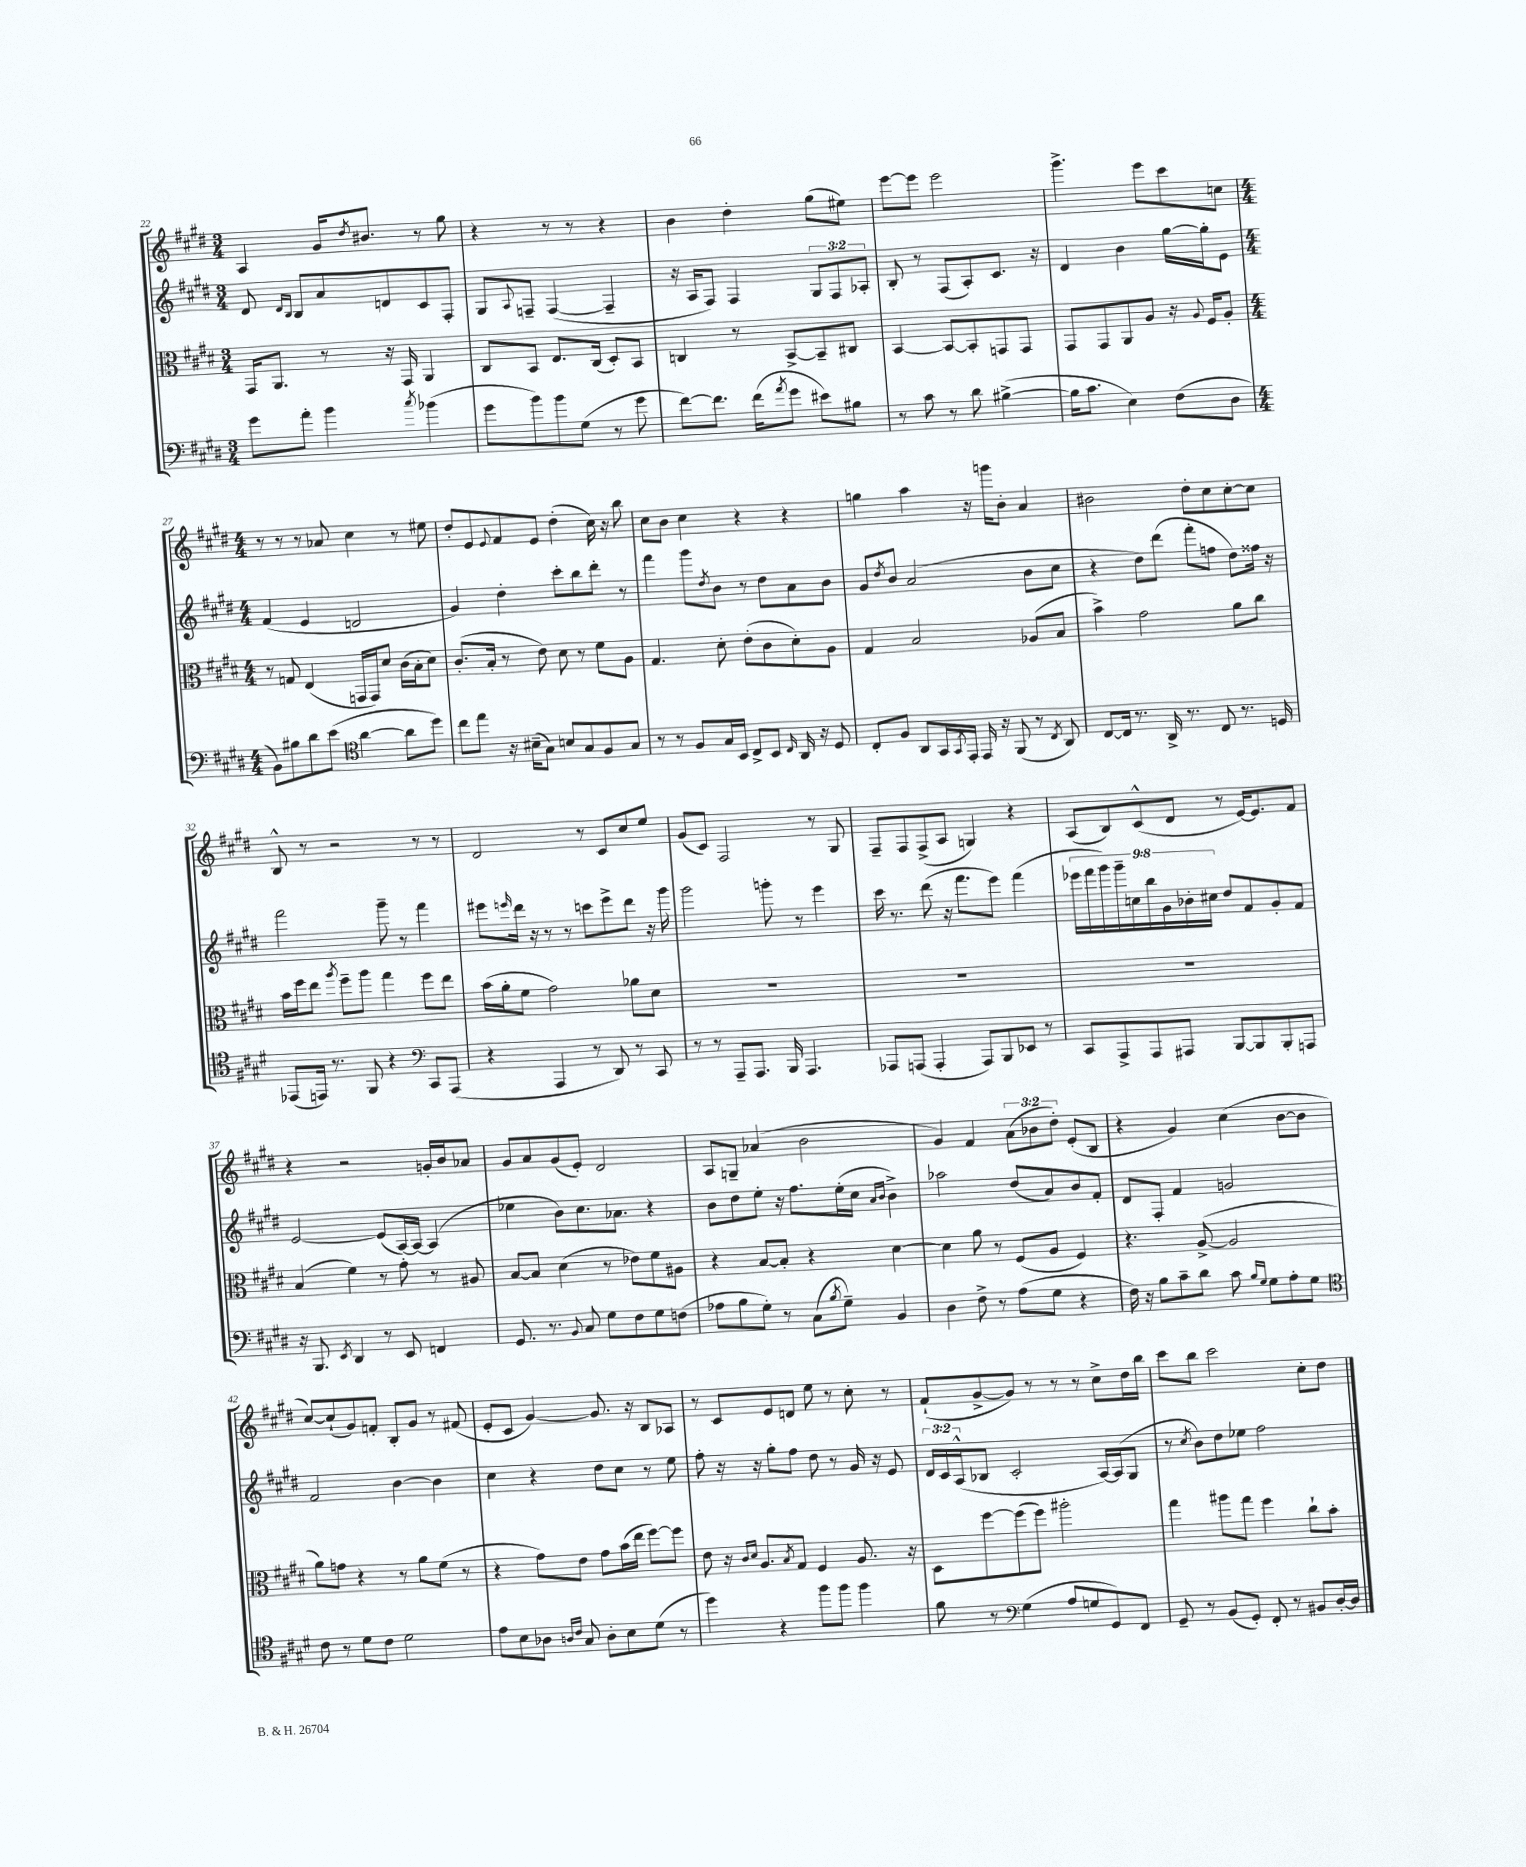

**kern	**kern	**kern	**kern
*part4	*part3	*part2	*part1
*staff4	*staff3	*staff2	*staff1
*clefF4	*clefC3	*clefG2	*clefG2
*k[f#c#g#d#]	*k[f#c#g#d#]	*k[f#c#g#d#]	*k[f#c#g#d#]
*M3/4	*M3/4	*M3/4	*M3/4
=22	=22	=22	=22
8g#\L	16GG#/KL	8d#/	4A/
.	8.AA/J	.	.
.	.	16qqd#/LL	.
.	.	16qqB/JJ	.
8a'\J	.	8B/L	.
4b\	8r	8a/	16g#/KL
.	.	.	8qdd#/
.	.	.	8.b#X/J
.	16r	8dn/	.
.	16GG#/	.	.
8qcc#/	.	.	.
(4b-X\	4AA/	8c#/	8r
.	.	8F#'/J	8gg#\
=23	=23	=23	=23
8g#\L	8C#/L	8G#/L	4r
.	.	8qqA/	.
8b\)	8BB/J	8Fn~/J	.
8b\	8.E/L	([4F/	8r
(8G#\J	.	.	8r
.	(16C#/Jk	.	.
8r	8D#'/L)	4F~/]	4r
8g#\	8BB/J	.	.
=24	=24	=24	=24
[8f#\L)	4Cn/	16r	4b\
.	.	16A/KL	.
8.f#\J]	.	8F#/J)	.
.	8r	4F#/	4dd#'\
(16f#\KL	.	.	.
8qa/	.	.	.
8g#\J	[8BB^/L	.	.
8e#X\L)	8BB~/]	12G#/L	(8gg#\L
.	.	12F#/	.
8B#X\J	8C#X/J	.	8ee#X\J)
.	.	12A-X'/J	.
=25	=25	=25	=25
8r	[4BB/	8B'/	[8eee\L
8c#\	.	8r	8eee\J]
8r	8BB/L_	(8F#/L	2eee\
8d#\	8BB'/]	8A'/)	.
([4B#X^\	8GGn/	8.c#/J	.
.	8GG/J	.	.
.	.	16r	.
=26	=26	=26	=26
16B#\KL]	8GG#/L	4d#/	4.ggg#^\
8.c#\J	.	.	.
.	8GG#/	.	.
4E\)	8AA/	4b\	.
.	8A/J	.	8eee\L
(8F#\L	16r	[16gg#\LL	8ccc#\
.	8qqA/	.	.
.	16F#/KL	16gg#'\J]	.
8D#\J	8A'/J	8e\J	8ccn\J
!!LO:LB:g=z
=27	=27	=27	=27
*M4/4	*M4/4	*M4/4	*M4/4
8BB\L)	8r	(4f#/	8r
8B#X\	8Gn/	.	8r
8d#\	(4E/	4e/	8r
(8e\J	.	.	8a-X/
*clefC4	*	*	*
[4a\	16GGn/LL	2dn/	4cc#\
.	16GG/J)	.	.
.	8d#/J	.	.
8a\L]	(16c#\LL	.	8r
.	16B'\J	.	.
8dd#\J)	8d#\J)	.	8ee#X\
=28	=28	=28	=28
8cc#\L	(8.c#'/L	4g#/)	8dd#'/L
8ee\J	.	.	8e/
.	16B'/Jk	.	.
.	.	.	8qqe/
16r	8r	4dd#'\	8f#/
(16B#X~\KL	.	.	.
8G#\J)	8e\)	.	8e/J
8Bn/L	8d#\	8ccc#'\L	(4dd#'\
8G#/	8r	8bb\	.
8F#/	8f#\L	8ddd#'\J	16cc#\)
.	.	.	16r
8G#/J	8A\J	8r	8bb\
=29	=29	=29	=29
8r	4.G#/	4fff#\	8cc#\L
8r	.	.	8b\J
8F#/L	.	8ggg#\L	4cc#\
.	.	8qdd#/	.
16G#/L	8d#'\	8b\J	.
16BB/JJ	.	.	.
8C#^/L	(8e'\L	8r	4r
8BB/J	8c#\	8dd#\L	.
16qqC#/	.	.	.
16AA/	8d#'\)	8a\	4r
16r	.	.	.
8D#/	8A\J	8b\J	.
=30	=30	=30	=30
8C#'/L	4G#/	8g#/L	4ggn\
.	.	8qdd#/	.
8F#/J	.	8b/J	.
8AA/L	2B/	(2a/	4aa\
16GG#/L	.	.	.
8qGG#/	.	.	.
16EE'/JJ	.	.	.
16EE/	.	.	16r
16r	.	.	16gggn\KL
(8FF#/	.	.	8b'\J
8r	(8A-X/L	8b\L	4a/
8qC#/	.	.	.
8AA/)	8B/J	8cc#\J	.
=31	=31	=31	=31
[8C#/L	4b^\)	4r	2b#X\
16C#/Jk]	.	.	.
8.r	.	.	.
.	2g#\	8dd#\L)	.
16AA^/	.	(8ddd#\J	.
8.r	.	.	.
.	.	8fff#'\L	8dd#'\L
8C#/	.	8ffn\J	8cc#\
8.r	8a\L	8dd#\L)	[8cc#'\
.	8cc#\J	16ff##X\Jk	8cc#\J]
16Dn/	.	16r	.
!!LO:LB:g=z
=32	=32	=32	=32
(8EE-X/L	16b\LL	2fff#\	8B^^/
.	16ff#\J	.	.
16EEn/Jk)	8ee\J	.	8r
8.r	.	.	.
.	8qaa/	.	.
.	8ff#~\L	.	2r
8FF#/	8aa\J	.	.
4r	4gg#\	8ggg#~\	.
.	.	8r	.
*clefF4	*	*	*
8CC#/L	8ff#\L	4fff#\	8r
(8AAA/J	8ee\J	.	8r
=33	=33	=33	=33
4r	(16b\LL	8eee#X\L	2d#/
.	16a'\J	.	.
.	.	16qqeeen/	.
.	8f#\J	16ddd#\Jk	.
.	.	16r	.
4AAA/	2g#\)	8r	.
.	.	8r	.
8r	.	8cccn\L	8r
8DD#/)	.	8eee^\	8c#/L
8r	8a-X\L	8ddd#\J	8cc#/
8CC#/	8d#\J	16r	8ee/J
.	.	16ggg#\	.
=34	=34	=34	=34
8r	1r	2ggg#\	(8g#/L
8r	.	.	8c#/J)
8AAA~/L	.	.	2F#/
8.AAA/J	.	.	.
.	.	8gggn'\	.
16BBB/	.	.	.
4.AAA/	.	8r	.
.	.	4eee\	8r
.	.	.	8G#/
=35	=35	=35	=35
8AAA-X/L	1r	16ccc#\	8F#~/L
.	.	8.r	.
(8AAAn/J	.	.	8F#/
4AAA'/	.	(8ddd#\	(8F#^/
.	.	16r	8A/J
.	.	8.fff#\L	.
8AAA/L)	.	.	4Gn/)
8BBB/	.	8eee\J)	.
8EE-X/J	.	(4fff#\	4r
8r	.	.	.
=36	=36	=36	=36
8CC#/L	1r	18eee-X\LL	(8A/L
.	.	18fff#\	.
.	.	18ggg#\)	.
8AAA^/	.	.	8B/)
.	.	18ggg#~\	.
.	.	18ccn\	.
8AAA/	.	.	(8c#^^/
.	.	18bb\	.
.	.	18g#\	.
8AAA#X/J	.	.	8d#/J
.	.	18b-X'\	.
.	.	18cc#X\JJ	.
[8BBB/L	.	8dd#/L	8r
8BBB/]	.	8f#/	[16e/KL)
.	.	.	8.e/]
8BBB'/	.	8g#'/	.
8AAAn/J	.	8f#/J	8f#/J
!!LO:LB:g=z
=37	=37	=37	=37
16r	(4B/	[2e/	4r
8.BBB/	.	.	.
8qEE/	.	.	.
4DD#/	4f#\)	.	2r
8r	8r	(8e/L]	.
8EE/	8g#'\	[16A/L)	.
.	.	16A/JJ_	.
4FFn/	8r	(4A/]	16gn'/LL
.	.	.	16b/J
.	8A#X/	.	8a-X/J
=38	=38	=38	=38
8.GG#/	[8B/L	4ee-X\	8g#/L
.	8B/J]	.	8a/
8.r	.	.	.
.	(4d#\	8b\L)	(8g#/
8qqBB/	.	.	.
8C#/	.	8.cc#\	8e'/J)
8G#\L	8r	.	2d#/
.	.	8.a-X\J	.
8F#\	8e-X\L)	.	.
8G#\	8f#\	4r	.
(8Fn\J	8A#X\J	.	.
=39	=39	=39	=39
8A-X\L	4r	8b\L	8A/L
8B\	.	8dd#\	8Gn~/J
8G#'\J)	[8B/L	8ee'\J	(4a-X/
8r	8B'/J]	16r	.
.	.	8.ff#\L	.
(8C#\L	4r	.	2b\
8qB/	.	.	.
8G#~\J)	.	(16ee'\L	.
.	.	16cc#\JJ	.
.	.	16qqa/LL	.
.	.	16qqb/JJ	.
4BB/	[4d#\	4b^\)	.
=40	=40	=40	=40
4D#\	4d#\]	2aa-X\	4g#/)
8F#^\	8a\	.	4f#/
8r	8r	.	.
(8A\L	(8F#/L	(8dd#/L	(12a\L
.	.	.	12b-X\
8G#\J	8A/J	8a/)	.
.	.	.	12dd#'\J)
4r	4F#/)	8b/	(8e'/L
.	.	8f#'/J	8B/J
=41	=41	=41	=41
16F#\)	4.r	8d#/L	4r
16r	.	.	.
8B\L	.	8F#'/J	.
8c#~\	.	4f#/	4g#/)
8d#\J	([8A^/	.	.
8c#\	2A/]	2gn/	(4cc#\
16qqB/LL	.	.	.
16qqG#/JJ	.	.	.
8G#\L	.	.	.
8A'\	.	.	[8b\L
8G#\J	.	.	8b\J]
!!LO:LB:g=z
=42	=42	=42	=42
*clefC4	*	*	*
8c#\	8a\L)	2f#/	[8cc#/L)
8r	8gn\J	.	(8cc#`/]
8d#\L	4r	.	8g#/)
8c#\J	.	.	8fn'/J
2d#\	8r	[4b\	8B'/L
.	8a\L	.	8g#/J
.	(8f#\J	4b\]	8r
.	8r	.	(8f#X/
=43	=43	=43	=43
8e\L	4r	4cc#\	8e'/L
8B\	.	.	8c#/J
8A-X\J	8g#\L)	4r	[4g#/)
16qqAn/LL	.	.	.
16qqc#/JJ	.	.	.
8G#/	8e\J	.	.
8A'\L	8g#\L	8dd#\L	8.g#/]
8B\	(16b\L	8cc#\J	.
.	16ee\JJ	.	16r
(8d#\J	[8ff#\L)	8r	8B/L
8r	8ff#\J]	8ee\	8A-X/J
=44	=44	=44	=44
4dd#\)	8e\	8ff#'\	8r
.	16r	16r	8c#/L
.	16qqc#/LL	.	.
.	16qqd#/JJ	.	.
.	8.A/L	16r	.
4r	.	8gg#'\L	8e/
.	8qB/	.	.
.	8G#/J	8ff#\J	8dn/J
8ff#\L	4F#/	8dd#\	8ee\
8ff#\J	.	8r	8r
4ff#\	8.A/	16g#/	8cc#'\
.	.	16r	.
.	.	8e/	8r
.	16r	.	.
=45	=45	=45	=45
8f#\	8D#\L	24d#/LL	(8f#`/L
.	.	24c#/	.
.	.	(24A^^/J	.
8r	[8ff#\	8B-X/J	[8g#^/
*clefF4	*	*	*
(4G#\	(8ff#\]	2c#'/	8g#/J])
.	8ff#\J)	.	8r
8A/L	2aa#X'\	.	8r
8Gn/	.	.	8r
8GG#/)	.	[16A/LL)	8cc#^\L
.	.	(16A/J]	.
8FF#/J	.	8G#/J	16dd#\L
.	.	.	16bb\JJ
=46	=46	=46	=46
8GG#~/	4gg#\	8r	8ccc#\L
.	.	8qcc#/	.
8r	.	8b\L)	8bb\J
(8BB/L	8aa#X\L	8dd#\	2ccc#\
8GG#'/J)	8gg#\J	8ee-X\J	.
8FF#'/	4ff#\	2ff#\	.
8r	.	.	.
8BB#X/L	8cc#`\L	.	8cc#'\L
[16D#'/L	8b'\J	.	8dd#\J
16D#/JJ]	.	.	.
==	==	==	==
*-	*-	*-	*-
